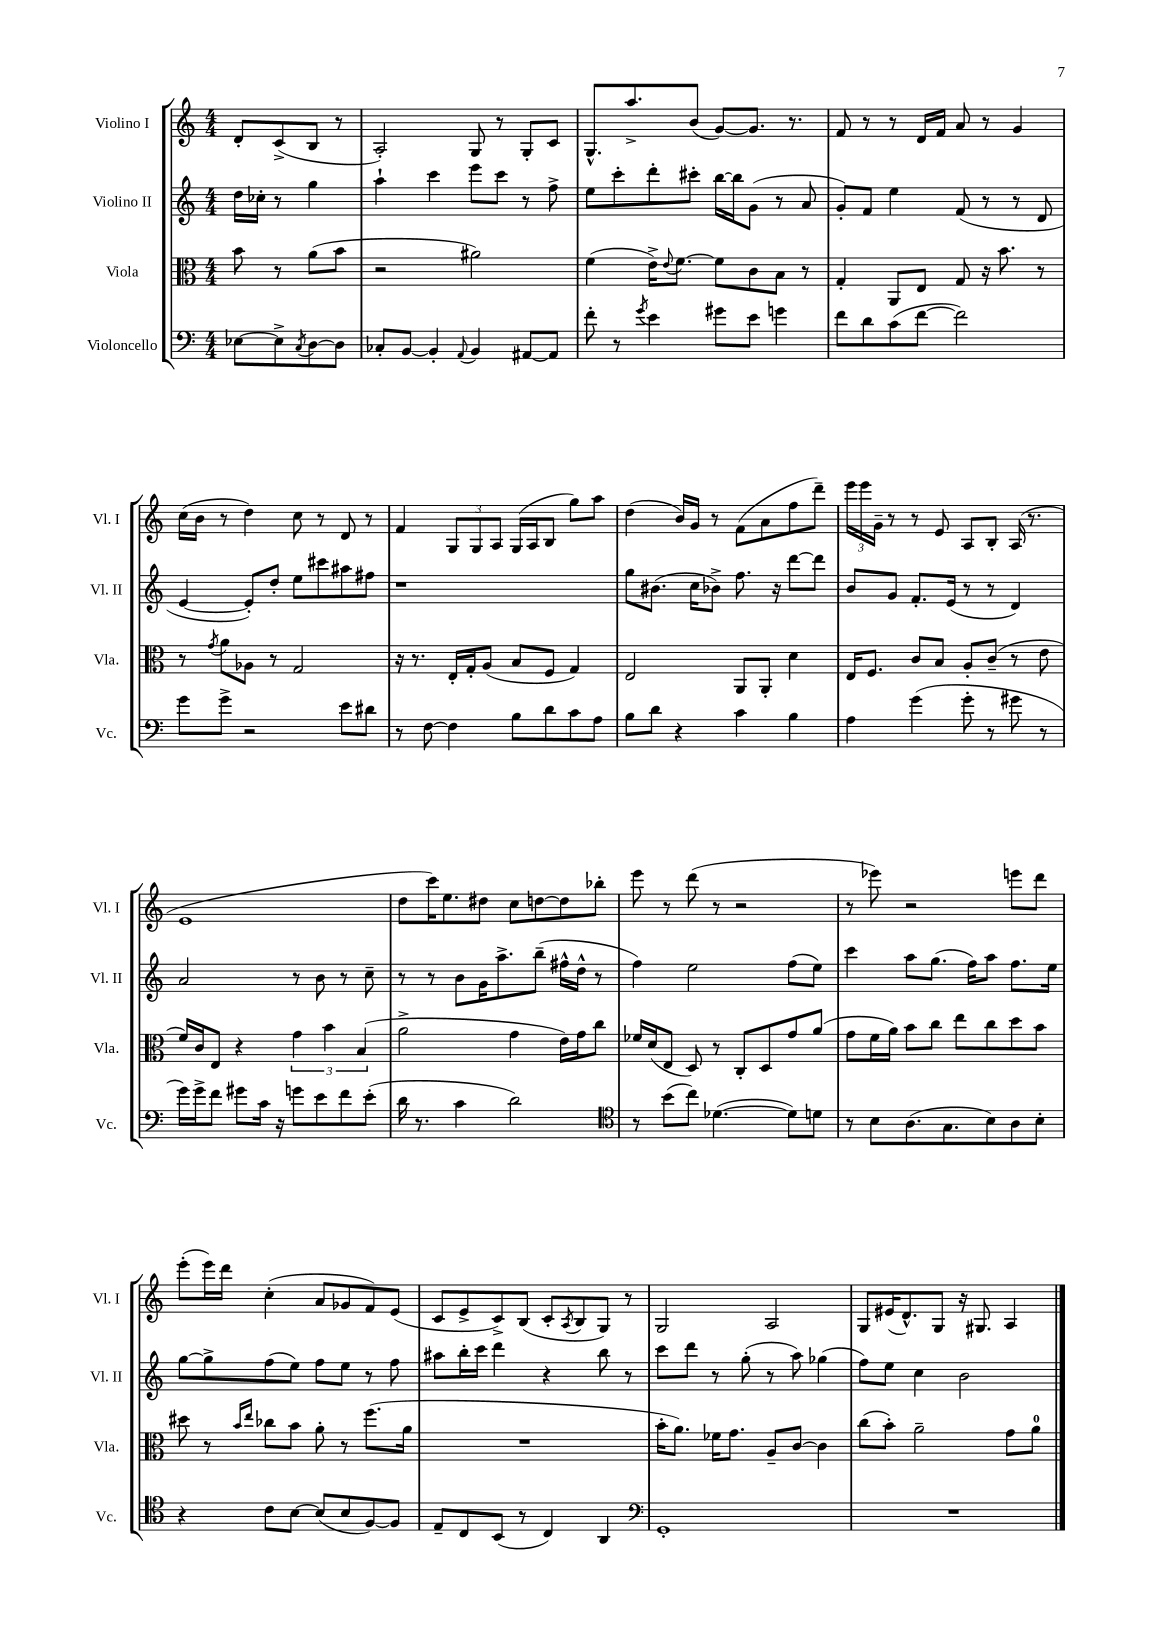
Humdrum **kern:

**kern	**kern	**kern	**kern
*staff4	*staff3	*staff2	*staff1
*clefF4	*clefC3	*clefG2	*clefG2
*k[]	*k[]	*k[]	*k[]
*M4/4	*M4/4	*M4/4	*M4/4
[8E-	8b	16dd	8d'
.	.	16cc-'	.
8E-^]	8r	8r	(8c^
8qC	.	.	.
[8D	(8a	4gg	8B
8D]	8b	.	8r
=	=	=	=
8C-'	2r	4aa`	2A')
[8BB	.	.	.
4BB']	.	4ccc	.
8qqAA	.	.	.
4BB	2a#)	8eee	8G
.	.	8ccc	8r
[8AA#	.	8r	8G'
8AA#]	.	8ff^	8c
=	=	=	=
8f'	(4f	8ee	8.G^^
8r	.	8ccc'	.
.	.	.	8.aa^
8qg	.	.	.
4e	16e^)	8ddd'	.
.	8qqe	.	.
.	[8.f	.	.
.	.	8ccc#'	(8b
8g#	8f]	[16bb	[8g)
.	.	16bb]	.
8e	8c	(8g	8.g]
4g	8B	8r	.
.	.	.	8.r
.	8r	8a	.
=	=	=	=
8f	4G'	8g')	8f
8d	.	8f	8r
(8c	8AA	4ee	8r
[8f	8E	.	16d
.	.	.	16f
2f])	8G	(8f	8a
.	16r	8r	8r
.	8.b	.	.
.	.	8r	4g
.	8r	8d	.
=	=	=	=
8g	8r	[4e	(16cc
.	.	.	16b
.	8qg	.	.
8g^	8a	.	8r
2r	8A-	8e'])	4dd)
.	8r	8dd'	.
.	2G	8ee	8cc
.	.	8ccc#	8r
8e	.	8aa#	8d
8d#	.	8ff#	8r
=	=	=	=
8r	16r	1r	4f
.	8.r	.	.
[8F	.	.	.
4F]	16E'	.	12G
.	16G'	.	.
.	.	.	12G
.	(8A	.	.
.	.	.	12A
8B	8B	.	(16G
.	.	.	16A
8d	8F	.	8B
8c	4G)	.	8gg)
8A	.	.	8aa
=	=	=	=
8B	2E	8gg	(4dd
8d	.	(8.b#	.
4r	.	.	16b)
.	.	16cc	16g
.	.	8b-^)	8r
4c	8AA	8.ff	(8f
.	8AA'	.	8a
.	.	16r	.
4B	4d	[8ddd	8ff
.	.	8ddd]	8ddd~)
=	=	=	=
4A	16E	8b	24eee
.	.	.	24eee
.	8.F	.	.
.	.	.	24g~
.	.	8g	8r
(4g	8c	8.f'	8r
.	8B	.	8e
.	.	(16e	.
8g'	8A'	8r	8A
8r	(8c~	8r	8B'
8g#	8r	4d)	(16A
.	.	.	8.r
8r	8e	.	.
=	=	=	=
16g)	16f)	2a	1e
16g^	16c	.	.
8f	8E	.	.
8g#	4r	.	.
16c	.	.	.
16r	.	.	.
8g	6g	8r	.
8e	.	8b	.
.	6b	.	.
8f	.	8r	.
.	(6B	.	.
(8e'	.	8cc~	.
=	=	=	=
16d	2a^	8r	8dd
8.r	.	.	.
.	.	8r	16ccc)
.	.	.	8.ee
4c	.	8b	.
.	.	16g	8dd#
.	.	8.aa^	.
2d)	4g	.	8cc
.	.	(8bb~	[8dd
.	16e)	16ff#^^	8dd]
.	16g	16dd^^	.
.	8cc	8r	8bb-'
=	=	=	=
*clefC4	*	*	*
8r	16f-	4ff)	8eee
.	(16d	.	.
(8b	8E	.	8r
8cc)	8D)	2ee	(8ddd
([4.d-	8r	.	8r
.	8C'	.	2r
.	8D	.	.
8d-])	8g	(8ff	.
8d	(8a	8ee)	.
=	=	=	=
8r	8g	4ccc	8r
8B	16f	.	8eee-)
.	16a)	.	.
(8.A	8b	8aa	2r
.	8cc	(8.gg	.
8.G	.	.	.
.	8ee	.	.
.	.	16ff)	.
8B)	8cc	8aa	.
8A	8dd	8.ff	8eee
8B'	8b	.	8ddd
.	.	16ee	.
=	=	=	=
4r	8dd#	[8gg	(8eee'
.	8r	8gg^]	16eee)
.	.	.	16ddd
.	16qqb	.	.
.	16qqee	.	.
8c	8cc-	(8ff	(4cc'
[8B	8b	8ee)	.
(8B]	8a'	8ff	8a
8B	8r	8ee	8g-
[8F)	(8.ff	8r	8f)
8F]	.	8ff	(8e
.	16a	.	.
=	=	=	=
8E~	1r	8aa#	8c
8C	.	16bb'	8e^
.	.	16ccc	.
(8BB	.	4ddd	8c^)
8r	.	.	(8B
4C)	.	4r	8c'
.	.	.	8qA
.	.	.	8B
4AA	.	8bb	8G)
.	.	8r	8r
=	=	=	=
*clefF4	*	*	*
1GG'	16b'	8ccc	2G
.	8.a)	.	.
.	.	8ddd	.
.	16f-	8r	.
.	8.g	.	.
.	.	(8gg'	.
.	8A~	8r	2A
.	[8c	8aa)	.
.	4c]	(4gg-	.
=	=	=	=
1r	(8cc	8ff)	8G
.	8b')	8ee	(16e#
.	.	.	8.d^^)
.	2a~	4cc	.
.	.	.	8G
.	.	2b	16r
.	.	.	8.G#
.	8g	.	4A
.	8a	.	.
==	==	==	==
*-	*-	*-	*-
